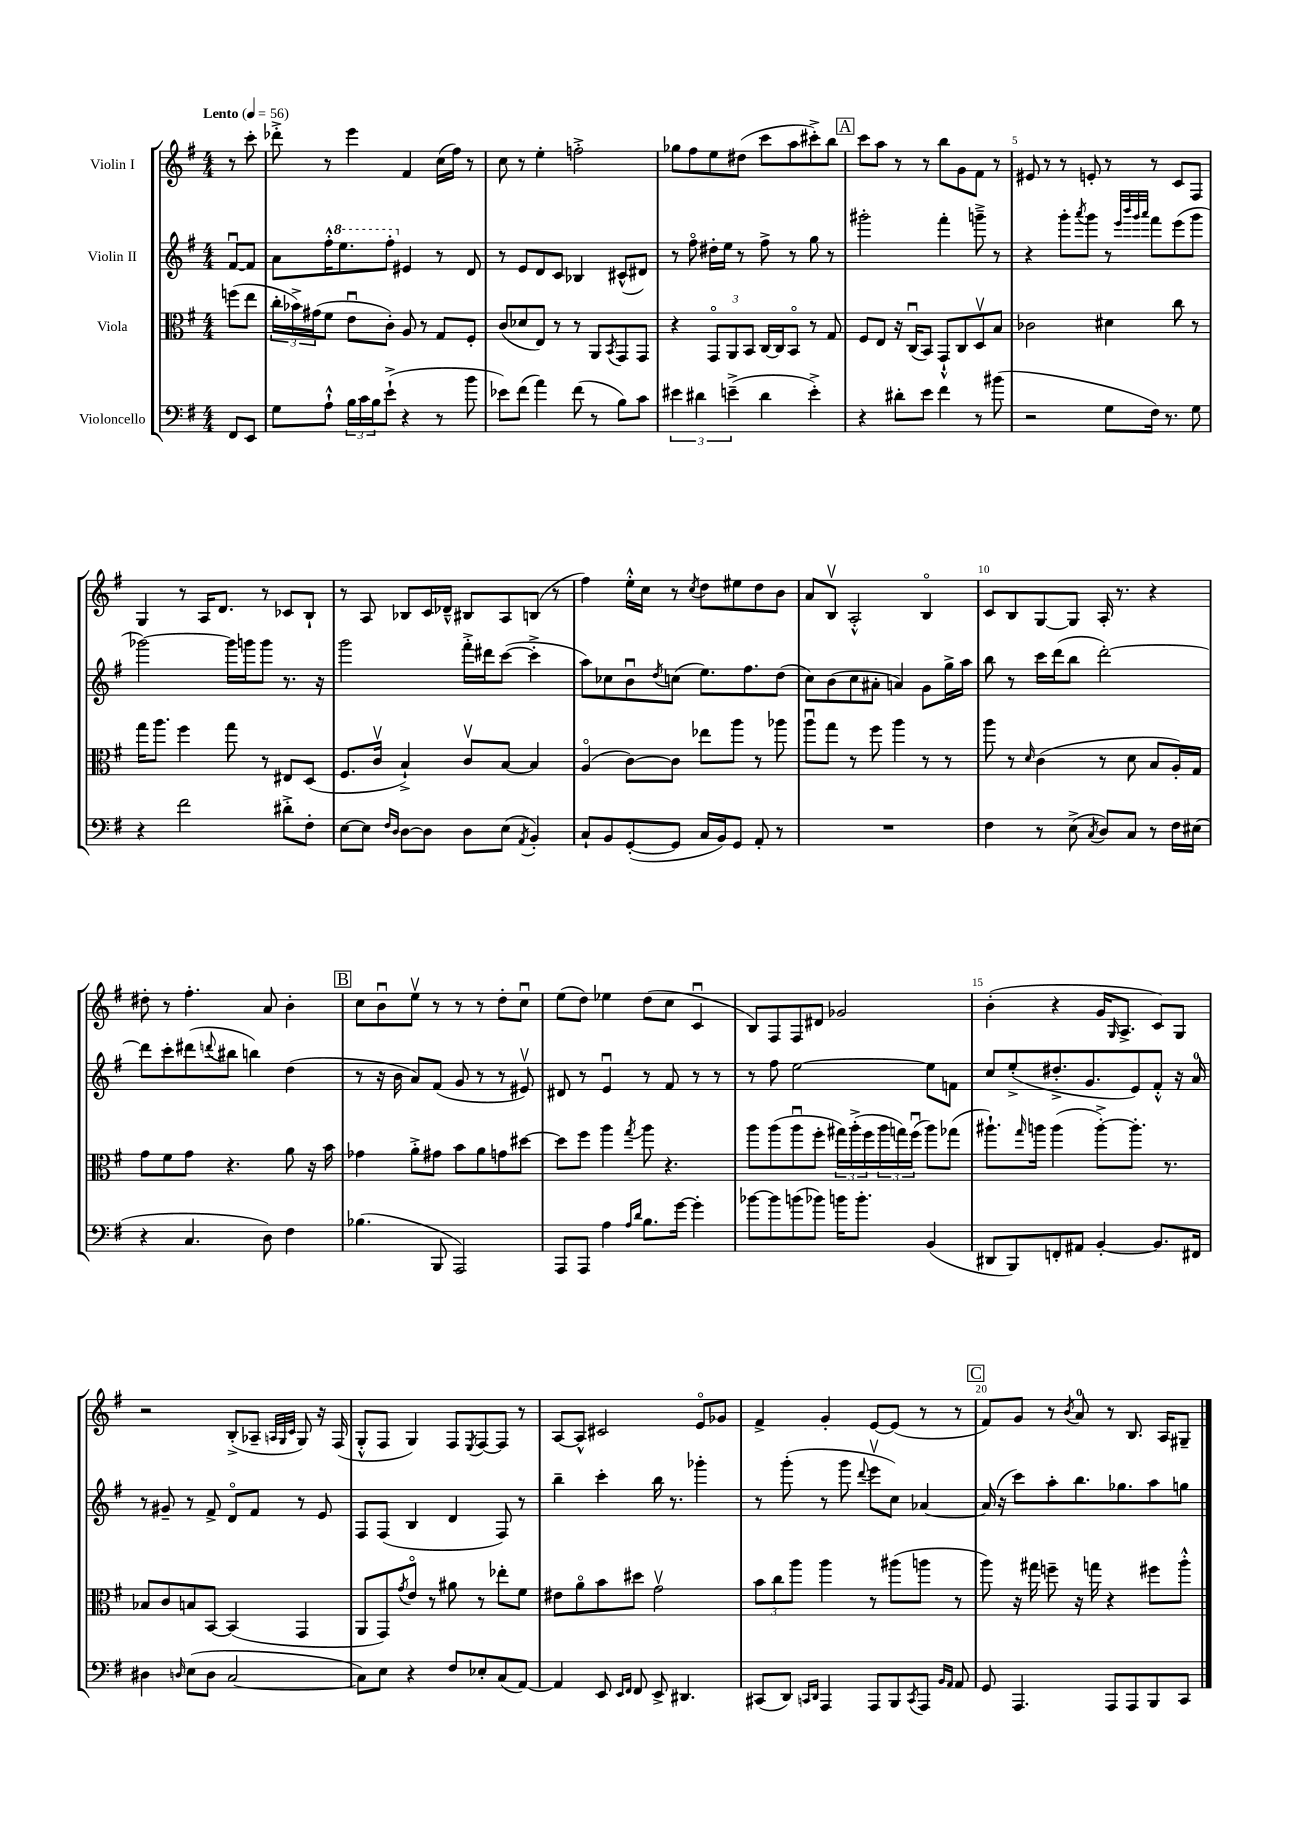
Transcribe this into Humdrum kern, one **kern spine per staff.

**kern	**kern	**kern	**kern
*part4	*part3	*part2	*part1
*staff4	*staff3	*staff2	*staff1
*I"Violoncello	*I"Viola	*I"Violin II	*I"Violin I
*clefF4	*clefC3	*clefG2	*clefG2
*k[f#]	*k[f#]	*k[f#]	*k[f#]
*M4/4	*M4/4	*M4/4	*M4/4
*MM56	*MM56	*MM56	*MM56
=	=	=	=
!	!	!	!LO:TX:a:B:t=Lento
8FF#/L	(8ffn\L	[8f#u/L	8r
8EE/J	8ee\J	8f#/J]	8ccc'\
=1	=1	=1	=1
8G\L	24cc'\LL	8a\L	8ddd-X'^\
.	24b-X^\)	.	.
.	(24g#X\J	.	.
8A`^^\J	8f#\J	16ff#'^^\K	8r
*	*	*8va	*
.	.	8.eee\	.
24B\LL	8eu\L	.	4eee\
24c\	.	.	.
24B\J	.	.	.
(8e`^\J	8c'\J)	8fff#'\J	.
*	*	*X8va	*
4r	8A/	4e#X/	4f#/
.	8r	.	.
8r	8G/L	8r	(16cc\LL
.	.	.	16ff#\JJ)
8b\	8F#'/J	8d/	8r
=2	=2	=2	=2
8e-X\L)	(8c/L	8r	8cc\
(8f#\J	8d-X/	8e/L	8r
4a\)	8E/J)	8d/	4ee'\
.	8r	8c/J	.
(8f#\	8r	4B-X/	2ffn'^\
8r	8AA/L	.	.
.	8qBB/	.	.
8B\L)	8GG/	(8c#X^^/L	.
8c\J	8GG/J	8d#X/J)	.
=3	=3	=3	=3
6e#X\	4r	8r	8gg-X\L
.	.	8ff#\	8ff#\
6d#X\	.	.	.
.	12GG/L	16dd#X'\LL	8ee\
.	.	16ee\JJ	.
(6en~^\	12AA/	.	.
.	.	8r	(8dd#X\J
.	12BB/J	.	.
4d#\	[16C/LL	8ff#^\	8ccc\L
.	16C/J]	.	.
.	8BB/J	8r	8aa\
4e'^\)	8r	8gg\	8ccc#X'^\)
.	8G/	8r	8bb\J
!!LO:REH:place=s1:t=A
=4	=4	=4	=4
4r	8F#/L	2ggg#X'\	8ccc\L
.	8E/J	.	8aa\J
8d#X'\L	16r	.	8r
.	(16Cu/KL	.	.
8e\J	8BB/J)	.	8r
4f#\	8GG`^^/L	4fff#'\	8bb\L
.	8C/	.	8g\
8r	8Dv/	8gggn~^\	8f#\J
(8b#X\	8B/J	8r	8r
=5	=5	=5	=5
2r	2c-X\	4r	8e#X/
.	.	.	8r
.	.	8ggg'\L	8r
.	.	8qaaa/	.
.	.	8ggg\J	8en'/
8G\L	4d#X\	8r	8r
.	.	32qqeee/LLL	.
.	.	32qqbbb/	.
.	.	32qqggg/	.
.	.	32qqaaa/JJJ	.
16F#\Jk)	.	8fff#\L	8r
8.r	.	.	.
.	8cc\	(8eee\	8c/L
8G\	8r	8ggg\J	8F#/J
!!LO:LB:g=z
=6	=6	=6	=6
4r	16gg\KL	[2ggg-X\)	4G/
.	8.aa\J	.	.
2f#\	4ff#\	.	8r
.	.	.	16A/KL
.	.	.	8.d/J
.	8gg\	16ggg-\LL]	.
.	.	16gggn\J	.
.	8r	8ggg\J	8r
8d#X'^\L	8E#X/L	8.r	8c-X/L
8F#'\J	(8D/J	.	8B`/J
.	.	16r	.
=7	=7	=7	=7
[8E\L	8.F#/L	2ggg\	8r
8E\J]	.	.	8A/
.	16cv/Jk	.	.
16qqF#/LL	.	.	.
16qqD/JJ	.	.	.
[8D\L	4B`^/)	.	8B-X/L
8D\J]	.	.	16c/L
.	.	.	16d-X~^^/JJ
8D\L	8cv/L	16fff#'^\LL	8B#X/L
.	.	16ddd#X\J	.
(8E\J	[8B/J	([8ccc\J	8A/
8qAA/	.	.	.
4BB'/)	4B/]	4ccc'^\]	(8Bn/J
.	.	.	8r
=8	=8	=8	=8
8C`/L	(4A/	8aa\L)	4ff#\)
8BB/	.	8cc-X\	.
([8GG'/	[8c\L)	8bu\	16ee'^^\LL
.	.	.	16cc\JJ
.	.	8qdd/	.
8GG/J]	8c\J]	(8ccn\J	8r
.	.	.	8qcc/
16C/LL	8ee-X\L	8.ee\L)	8dd\L
16BB/J)	.	.	.
8GG/J	8aa\J	.	8ee#X\
.	.	8.ff#\	.
8AA'/	8r	.	8dd\
8r	8aa-X\	(8dd\J	8b\J
=9	=9	=9	=9
1r	8aau\L	8cc\L)	8a/L
.	8gg\J	(8b\	8Bv/J
.	8r	8cc\	2A'^^/
.	8ff#\	8a#X'\J	.
.	4aa\	4an/)	.
.	8r	8g\L	4B/
.	8r	16gg^\L	.
.	.	16aa\JJ	.
=10	=10	=10	=10
4F#\	8aa\	8bb\	8c/L
.	8r	8r	8B/
.	16qqd/	.	.
8r	(4c\	16ccc\LL	[8G/
.	.	(16ddd\J	.
(8E^\	.	8bb\J	8G/J]
8qC/	.	.	.
8D/L)	8r	[2ddd'\)	16A'/
.	.	.	8.r
8C/J	8d\	.	.
8r	8B/L	.	4r
16F#\LL	16A'/L)	.	.
(16E#X\JJ	16G/JJ	.	.
!!LO:LB:g=z
=11	=11	=11	=11
4r	8g\L	8ddd\L]	8dd#X'\
.	8f#\	8ccc'\	8r
4.C/	8g\J	(8ddd#X\	4.ff#'\
.	.	8qqdddn/	.
.	4.r	8bb#X\J	.
.	.	4bbn\)	.
8D\)	.	.	8a/
4F#\	8a\	(4dd\	4b'\
.	16r	.	.
.	16b\	.	.
!!LO:REH:place=s1:t=B
=12	=12	=12	=12
(4.B-X\	4g-X\	8r	8cc\L
.	.	16r	8bu\
.	.	16b\	.
.	8a'^\L	8a/L)	8eev\J
8BBB/	8g#X\J	(8f#/J	8r
2AAA/)	8b\L	8g/	8r
.	8a\	8r	8r
.	8gn\	8r	8dd'\L
.	[8dd#X\J	8e#Xv/)	8ccu\J
=13	=13	=13	=13
8AAA/L	8dd#\L]	8d#X/	(8ee\L
8AAA/J	8ff#\J	8r	8dd\J)
4A\	4aa\	4eu/	4ee-X\
16qqA/LL	.	.	.
16qqd/JJ	8qgg/	.	.
8.B\L	8aa\	8r	(8dd\L
.	4.r	8f#/	8cc\J
[16g\Jk	.	.	.
4g'\]	.	8r	4cu/
.	.	8r	.
=14	=14	=14	=14
[8b-X\L	8aa\L	8r	8B/L)
8b-\]	(8aa\	8ff#\	8F#/
(8bn\	8aau\	[2ee\	8F#/
8b-X\J)	8ff#'\J	.	8d#X/J
16bn\KL	24gg#X\LL)	.	2g-X/
.	(24aa'^\	.	.
8.b'\J	.	.	.
.	24ff#\	.	.
.	24aa\	.	.
.	24ggn\)	.	.
.	(24ff#u\JJ	.	.
(4BB/	8aa\L)	8ee\L]	.
.	(8gg-X\J	8fn\J	.
=15	=15	=15	=15
8DD#X/L	8.aa#X`\L)	8cc/L	(4b'\
8BBB/)	.	(8ee'^/	.
.	16qqgg/	.	.
.	16aan\Jk	.	.
8FFn'/	(4aa\	8.dd#X'^/	4r
8AA#X/J	.	.	.
.	.	8.g/	.
[4BB'/	[8aa'^\L)	.	16g/KL
.	.	.	16qqG/
.	.	.	8.A^/J
.	8.aa'\J]	8e/)	.
8.BB/L]	.	8f#'^^/J	8c/L)
.	8.r	.	.
.	.	16r	8G/J
16FF#X/Jk	.	16a/	.
!!LO:LB:g=z
=16	=16	=16	=16
4D#X\	8B-X/L	8r	2r
.	8c/	8g#X~/	.
16qqDn/	.	.	.
(8E\L	8Bn/	8r	.
8D\J	[8BB/J	8f#^/	.
[2C/	(4BB/]	8d/L	(8B'^/L
.	.	8f#/J	8A-X~/J
.	.	.	32qqAn/LLL
.	.	.	32qqG/
.	.	.	32qqc/JJJ
.	4GG/	8r	8G/)
.	.	8e/	16r
.	.	.	(16F#/
=17	=17	=17	=17
8C\L])	8AA/L	8F#/L	8G'^^/L
8E\J	8GG/)	(8F#/J	8F#/J
.	8qg/	.	.
4r	8e/J	4B/	4G/)
.	8r	.	.
8F#/L	8a#X\	4d/	8F#/L
.	.	.	8qE/
8E-X'/	8r	.	[8F#/
(8C/	8ee-X'\L	8F#/)	8F#/J]
[8AA/J)	8f#\J	8r	8r
=18	=18	=18	=18
4AA/]	8e#X\L	4bb~\	[8A/L
.	8a\	.	8A^^/J]
8EE/	8b\	4ccc'\	2c#X/
16qqEE/LL	.	.	.
16qqFF#/JJ	.	.	.
8FF#/	8dd#X\J	.	.
8EE^/	2gv\	16bb\	.
.	.	8.r	.
4.DD#X/	.	.	.
.	.	4ggg-X'\	8e/L
.	.	.	8g-X/J
=19	=19	=19	=19
(8CC#X/L	12b\L	8r	4f#^/
.	12cc\	.	.
8DD/J)	.	(8ggg'\	.
.	12aa\J	.	.
16qqCCn/LL	.	.	.
16qqDD/JJ	.	.	.
4AAA/	4aa\	8r	4g'/
.	.	8ggg\	.
.	.	8qqddd/	.
8AAA/L	8r	8eeev\L	[8e/L
8BBB/	(8aa#X\L	8cc\J)	(8e/J]
8qCC/	.	.	.
8AAA/J	8aan\J	[4a-X/	8r
16qqBB/LL	.	.	.
16qqAA/JJ	.	.	.
8AA/	8r	.	8r
!!LO:REH:place=s1:t=C
=20	=20	=20	=20
8GG/	8aa\)	(16a-/]	8f#/L)
.	.	16r	.
4.AAA/	16r	8ccc\L)	8g/J
.	16gg#X\	.	.
.	8ffn~\	8aa'\	8r
.	.	.	8qb/
.	16r	8.bb\	8a/
.	16ggn\	.	.
8AAA/L	4r	.	8r
.	.	8.gg-X\	.
8AAA/	.	.	8.B/
8BBB/	8ff#X\L	8aa\	.
.	.	.	16A/KL
8CC/J	8aa'^^\J	8ggn\J	8G#X~/J
==	==	==	==
*-	*-	*-	*-
